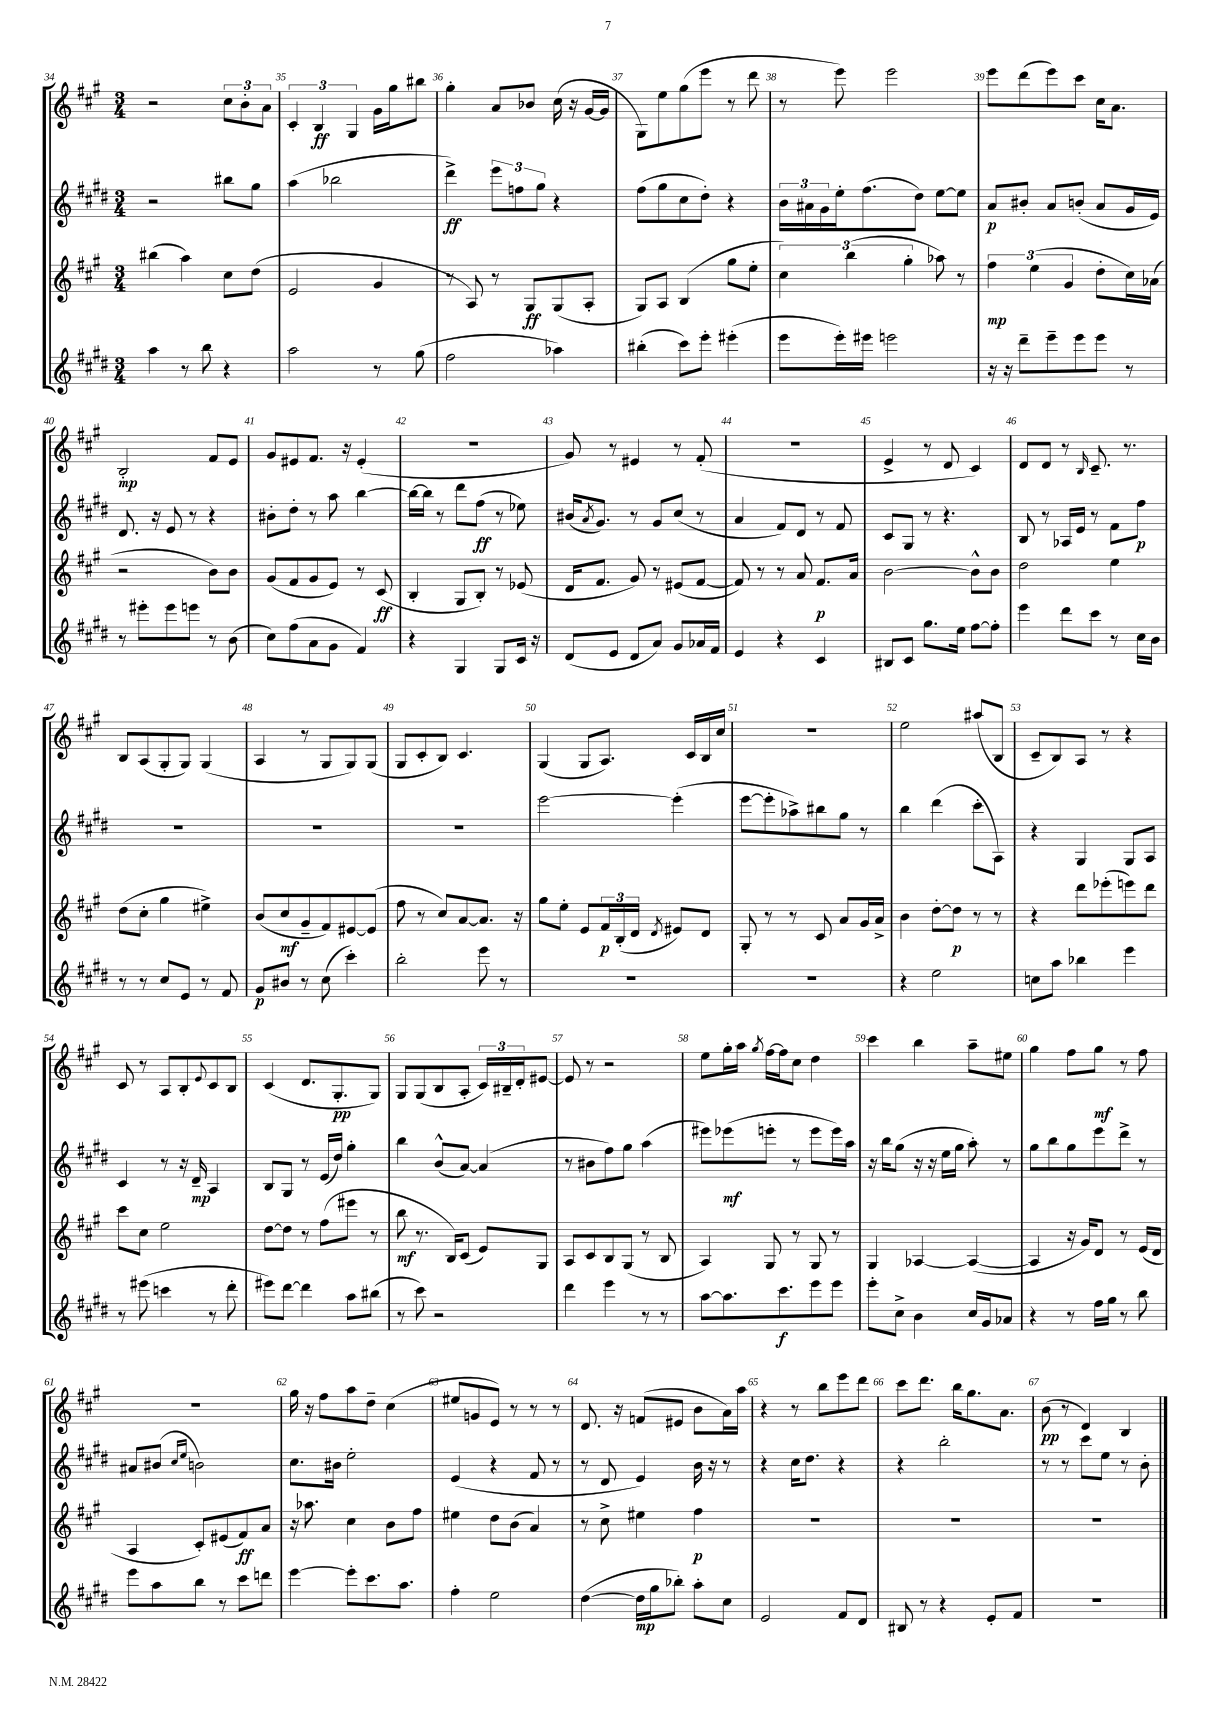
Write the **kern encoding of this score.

**kern	**kern	**kern	**kern
*staff4	*staff3	*staff2	*staff1
*clefG2	*clefG2	*clefG2	*clefG2
*k[f#c#g#d#]	*k[f#c#g#]	*k[f#c#g#d#]	*k[f#c#g#]
*M3/4	*M3/4	*M3/4	*M3/4
4aa	(4bb#	2r	2r
8r	4aa)	.	.
8bb	.	.	.
4r	8cc#	8bb#	12cc#
.	.	.	12b'
.	(8dd	8gg#	.
.	.	.	12a
=	=	=	=
2aa	2e	(4aa	6c#'
.	.	.	6B
.	.	2bb-	.
.	.	.	6G#
8r	4g#	.	16g#
.	.	.	16gg#
(8gg#	.	.	8bb#
=	=	=	=
2ff#	8r	4ddd#^)	4gg#'
.	8A)	.	.
.	8r	12eee	8a
.	.	12ff	.
.	8G#	.	8b-
.	.	12gg#	.
4aa-)	(8G#	4r	(16cc#
.	.	.	16r
.	8A'	.	[16g#
.	.	.	16g#]
=	=	=	=
(4bb#'	8G#)	(8ff#	8G#)
.	8A	8gg#	8ee
8ccc#)	(4B	8cc#	(8gg#
8eee'	.	8dd#')	8eee
(4eee#'	8gg#	4r	8r
.	8ee'	.	8ddd
=	=	=	=
8eee	6cc#)	24b	8r
.	.	24a#	.
.	.	24g#	.
16eee')	.	16ee'	8eee)
.	(6bb	.	.
16eee#	.	(8.ff#	.
2eee	.	.	2eee
.	6gg#'	.	.
.	.	8dd#)	.
.	8aa-)	[8ee	.
.	8r	8ee]	.
=	=	=	=
16r	6ff#	8a	8eee
16r	.	.	.
8ddd#~	.	8b#'	(8ddd
.	(6ee	.	.
8eee~	.	8a	8eee)
.	6g#	.	.
8eee	.	(8b'	8ccc#
8eee	8dd'	8a	16cc#
.	.	.	8.a
8r	16cc#)	16g#	.
.	(16a-	16e)	.
=	=	=	=
8r	2r	8.d#	2B'
8eee#'	.	.	.
.	.	16r	.
8eee#	.	8e	.
8eee	.	8r	.
8r	8b)	4r	8f#
(8b	8b	.	8e
=	=	=	=
8cc#)	(8g#	8b#'	8g#
(8ff#	8f#	8dd#'	8e#
8a	8g#	8r	8.f#
8g#	8e)	8aa	.
.	.	.	16r
4f#)	8r	[4bb	(4e#'
.	(8c#	.	.
=	=	=	=
4r	4B'	16bb_	2.r
.	.	16bb]	.
.	.	8r	.
4G#	8G#	8ddd#	.
.	8B')	(8ff#	.
8G#	8r	8r	.
16c#	(8e-	8ee-)	.
16r	.	.	.
=	=	=	=
(8d#	16d	(16b#	8g#)
.	.	8qa	.
.	8.f#	8.g#)	.
8e	.	.	8r
8d#	8g#)	8r	4e#
8a)	8r	8g#	.
8g#	(8e#	(8cc#	8r
16a-	[8f#	8r	(8f#'
16f#	.	.	.
=	=	=	=
4e	8f#])	4a	2.r
.	8r	.	.
4r	8r	8f#)	.
.	8a	8d#	.
4c#	8.f#	8r	.
.	.	8f#	.
.	16a	.	.
=	=	=	=
8B#	[2b	8c#	4e^
8c#	.	8G#	.
8.gg#	.	8r	8r
.	.	4.r	8d
16ee	.	.	.
[8ff#	8b^^]	.	4c#)
8ff#']	8b	.	.
=	=	=	=
4eee	2dd	8B	8d
.	.	8r	8d
8ddd#	.	16A-	8r
.	.	16e	.
.	.	.	16qqB
8ccc#	.	8r	8.c#~
8r	4ee	8f#	.
.	.	.	8.r
16cc#	.	8ff#	.
16b	.	.	.
=	=	=	=
8r	(8dd	2.r	8B
8r	8cc#'	.	(8A
8cc#	4gg#	.	8G#'
8e	.	.	8G#)
8r	4ee#^)	.	(4G#
8f#	.	.	.
=	=	=	=
8g#	(8b	2.r	4A
8b#	8cc#	.	.
8r	8g#~	.	8r
(8cc#	8f#)	.	8G#
4ccc#')	[8e#	.	8G#)
.	(8e#]	.	(8G#
=	=	=	=
2bb'	8ff#	2.r	8G#
.	8r	.	8c#'
.	8cc#)	.	8B)
.	[8a	.	4.c#
8eee	8.a]	.	.
8r	.	.	.
.	16r	.	.
=	=	=	=
2.r	8gg#	[2eee	(4G#
.	8ee'	.	.
.	8e	.	8G#
.	24f#	.	8.A)
.	(24B'	.	.
.	24d	.	.
.	8qd	.	.
.	8e#)	(4eee']	.
.	.	.	16c#
.	8d	.	16B
.	.	.	16cc#
=	=	=	=
2.r	8G#'	[8eee	2.r
.	8r	8eee']	.
.	8r	8aa-^)	.
.	8c#	8bb#	.
.	8a	8gg#	.
.	16g#	8r	.
.	16a^	.	.
=	=	=	=
4r	4b	4bb	2ee
2ee	[8dd'	(4ddd#	.
.	8dd]	.	.
.	8r	8ccc#'	(8aa#
.	8r	8A)	8B
=	=	=	=
8cc	4r	4r	8c#~
8aa	.	.	8B)
4bb-	8ddd	4G#	8A
.	(8eee-'	.	8r
4eee	8eee)	8G#	4r
.	8ddd	8A	.
=	=	=	=
8r	8ccc#	4c#	8c#
(8eee#	8cc#	.	8r
4ccc	2ee	8r	8A
.	.	16r	8B'
.	.	16d#~	.
.	.	.	8qqe
8r	.	4A	8c#
8ddd#'	.	.	8B
=	=	=	=
8eee#)	[8dd	8B	(4c#
[8ddd#	8dd]	8G#	.
4ddd#]	8r	8r	8.d
.	(8ff#	(16e	.
.	.	16dd#)	8.G#'
8aa	8eee#	4gg#'	.
(8bb#	8r	.	8G#)
=	=	=	=
8r	8bb	4bb	8G#
8ccc#)	8.r	.	(8G#
2r	.	(8b^^	8B
.	16B)	.	.
.	(8c#	[8a)	8A'
.	8e)	(4a]	24c#)
.	.	.	24B#~
.	.	.	24d'
.	8G#	.	[8e#
=	=	=	=
4ddd#	8A	8r	8e#]
.	8c#	8b#	8r
4eee	8B	8ff#)	2r
.	(8G#	8gg#	.
8r	8r	(4aa	.
8r	8B	.	.
=	=	=	=
[8aa	4A)	8eee#)	8ee
8.aa]	.	(8eee-	16gg#'
.	.	.	16aa
.	.	.	8qgg#
.	8G#	8eee'	[16ff#
8.ccc#	.	.	16ff#]
.	8r	8r	8cc#
8eee	8G#	8eee	4dd
8eee	8r	16eee)	.
.	.	16aa	.
=	=	=	=
8eee'	4G#	16r	4ccc#
.	.	16bb	.
8cc#^	.	(8gg#	.
4b	[4A-	16r	4bb
.	.	16r	.
.	.	16ee	.
.	.	16gg#	.
16cc#	(4A-_	8aa')	8aa~
16g#	.	.	.
8a-	.	8r	8ee#
=	=	=	=
4r	4A-]	8gg#	4gg#
.	.	8bb	.
8r	16r	8gg#	8ff#
.	16g#)	.	.
16ff#	8d	8eee	8gg#
16gg#	.	.	.
8r	8r	8ddd#^	8r
8bb	(16e	8r	8ff#
.	16d	.	.
=	=	=	=
8eee	4A	8a#	2.r
8aa	.	(8b#	.
.	.	16qqcc#	.
.	.	16qqee	.
8bb	8c#')	2b)	.
8r	(8e#	.	.
8ccc#	8f#)	.	.
8ddd	8a	.	.
=	=	=	=
[4eee	16r	8.cc#	16gg#
.	8.aa-	.	16r
.	.	.	8ff#
.	.	16b#	.
8eee']	4cc#	2ee'	8aa
8.ccc#	.	.	8dd~
.	8b	.	(4cc#
8.aa	.	.	.
.	8ff#	.	.
=	=	=	=
4ff#'	4ee#	(4e	8ee#
.	.	.	8g
2ee	8dd	4r	8e)
.	(8b	.	8r
.	4a)	8f#	8r
.	.	8r	8r
=	=	=	=
([4dd#	8r	8r	8.d
.	8cc#^	8d#	.
.	.	.	16r
16dd#]	4ee#	4e)	(8f
16gg#	.	.	.
8bb-')	.	.	8e#
8aa'	4ff#	16b	8b
.	.	16r	.
8cc#	.	8r	16a)
.	.	.	16aa
=	=	=	=
2e	2.r	4r	4r
.	.	16cc#	8r
.	.	8.dd#	.
.	.	.	8bb
8f#	.	4r	8eee
8d#	.	.	8ddd
=	=	=	=
8B#	2.r	4r	8ccc#
8r	.	.	8.ddd
4r	.	2bb'	.
.	.	.	16bb
.	.	.	8.gg#
8e'	.	.	.
.	.	.	8.a
8f#	.	.	.
=	=	=	=
2.r	2.r	8r	(8b
.	.	8r	8r
.	.	8ccc#	4d)
.	.	8ee	.
.	.	8r	4B
.	.	8b'	.
==	==	==	==
*-	*-	*-	*-
